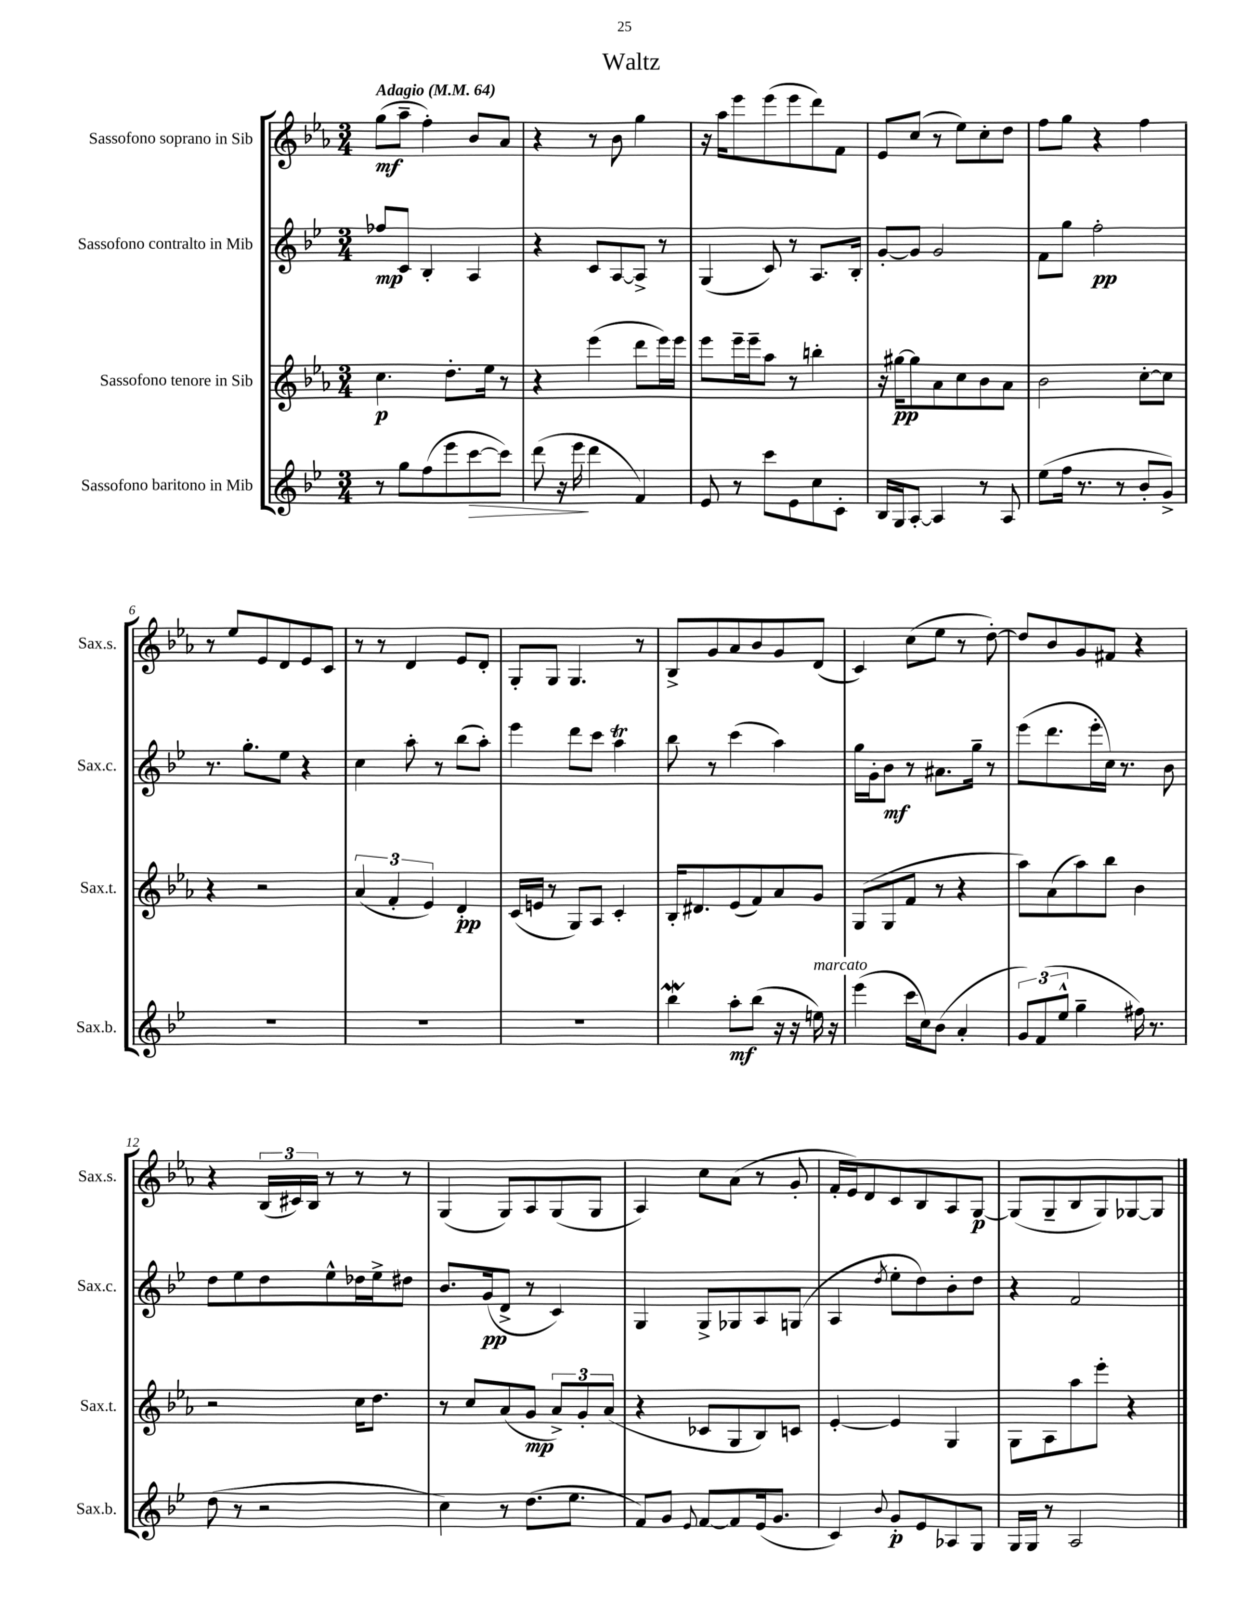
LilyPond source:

\header { title = "Waltz" }
<<
\new StaffGroup <<
\new Staff = "s0" \with { instrumentName = "Sassofono soprano in Sib" shortInstrumentName = "Sax.s." } {
    \clef treble \key ees \major \numericTimeSignature \time 3/4 \tempo "Adagio" 4 = 64
    \autoBeamOff g''8[\mf( aes''8]-- f''4-.) bes'8[ aes'8] |
    r4 r8 bes'8 g''4 |
    r16 aes''16[ ees'''8 ees'''8( ees'''8 d'''8) f'8] |
    ees'8[ c''8]( r8 ees''8[) c''8-. d''8] |
    f''8[ g''8] r4 f''4 |
    r8 ees''8[ ees'8 d'8 ees'8 c'8] |
    r8 r8 d'4 ees'8[ d'8]-. |
    g8[-. g8] g4. r8 |
    bes8[-> g'8 aes'8 bes'8 g'8 d'8]( |
    c'4) c''8[( ees''8] r8 d''8~-.) |
    d''8[ bes'8 g'8 fis'8] r4 |
    r4 \tuplet 3/2 { bes16[( cis'16) bes16] } r8 r8 r8 |
    g4( g8[) aes8 g8( g8] |
    aes4) c''8[ aes'8]( r8 g'8-. |
    f'16[-. ees'16) d'8 c'8 bes8 aes8 g8]~\p |
    g8[( g8-- bes8 g8) ges8~ ges8] \bar "|." |
}
\new Staff = "s1" \with { instrumentName = "Sassofono contralto in Mib" shortInstrumentName = "Sax.c." } {
    \clef treble \key bes \major \numericTimeSignature \time 3/4
    \autoBeamOff fes''8[\mp c'8] bes4-. a4 |
    r4 c'8[ a8~ a8]-> r8 |
    g4( c'8) r8 a8.[ bes16]-. |
    g'8[~-. g'8] g'2 |
    f'8[ g''8] f''2-.\pp |
    r8. g''8.[-. ees''8] r4 |
    c''4 a''8-. r8 bes''8[( a''8]-.) |
    ees'''4 d'''8[ c'''8] a''4\trill |
    bes''8 r8 c'''4( a''4) |
    g''16[ g'16-. bes'8]\mf r8 ais'8.[ g''16]-- r8 |
    ees'''8[( d'''8. ees'''16-. c''16]) r8. bes'8 |
    d''8[ ees''8 d''8 ees''8-^ des''16 ees''16-> dis''8] |
    bes'8.[ g'16\pp( d'8]-> r8 c'4) |
    g4 g8[-> ges8 a8 g8]( |
    a4 \acciaccatura { d''8 } ees''8[-. d''8) bes'8-. d''8] |
    r4 f'2 \bar "|." |
}
\new Staff = "s2" \with { instrumentName = "Sassofono tenore in Sib" shortInstrumentName = "Sax.t." } {
    \clef treble \key ees \major \numericTimeSignature \time 3/4
    \autoBeamOff c''4.\p d''8.[-. ees''16] r8 |
    r4 ees'''4( d'''8[ ees'''16) ees'''16] |
    ees'''8[ ees'''16-- ees'''16-- aes''8] r8 b''4-. |
    r16 gis''16[~\pp gis''8 aes'8 c''8 bes'8 aes'8] |
    bes'2 c''8[~-. c''8] |
    r4 r2 |
    \tuplet 3/2 { aes'4( f'4-. ees'4) } d'4-.\pp |
    c'16[( e'16] r8 g8[) aes8] c'4-. |
    bes16[-. dis'8. ees'8( f'8) aes'8 g'8] |
    g8[( g8 f'8] r8 r4 |
    aes''8[) aes'8( aes''8) bes''8] bes'4 |
    r2 c''16[ d''8.] |
    r8 c''8[ aes'8( g'8]\mp \tuplet 3/2 { aes'8[->) g'8-. aes'8]( } |
    r4 ces'8[ g8 bes8) c'8] |
    ees'4~-. ees'4 g4 |
    g8[ aes8 aes''8 ees'''8]-. r4 \bar "|." |
}
\new Staff = "s3" \with { instrumentName = "Sassofono baritono in Mib" shortInstrumentName = "Sax.b." } {
    \clef treble \key bes \major \numericTimeSignature \time 3/4
    \autoBeamOff r8 g''8[ f''8( ees'''8 c'''8~\> c'''8]) |
    d'''8( r16 ees'''16\! d'''4 f'4) |
    ees'8 r8 c'''8[ ees'8 c''8 c'8]-. |
    bes16[ g16 a8]~-. a4 r8 a8 |
    ees''8[( f''16] r8. r8 bes'8[-. g'8]->) |
    R2. |
    R2. |
    R2. |
    bes''4\mordent a''8[-.\mf bes''8]( r16 r16 e''16^\markup { \italic "marcato" }) r16 |
    ees'''4( c'''16[ c''16) bes'8]( a'4-. |
    \tuplet 3/2 { g'8[) f'8( ees''8]-^ } g''4-- fis''16) r8. |
    d''8( r8 r2 |
    c''4) r8 d''8.[( ees''8.] |
    f'8[) g'8] \appoggiatura { ees'8 } f'8[~ f'8 ees'16( g'8.] |
    c'4) \appoggiatura { bes'8 } g'8[-.\p ees'8 aes8 g8] |
    g16[ g16] r8 a2 \bar "|." |
}
>>
>>
